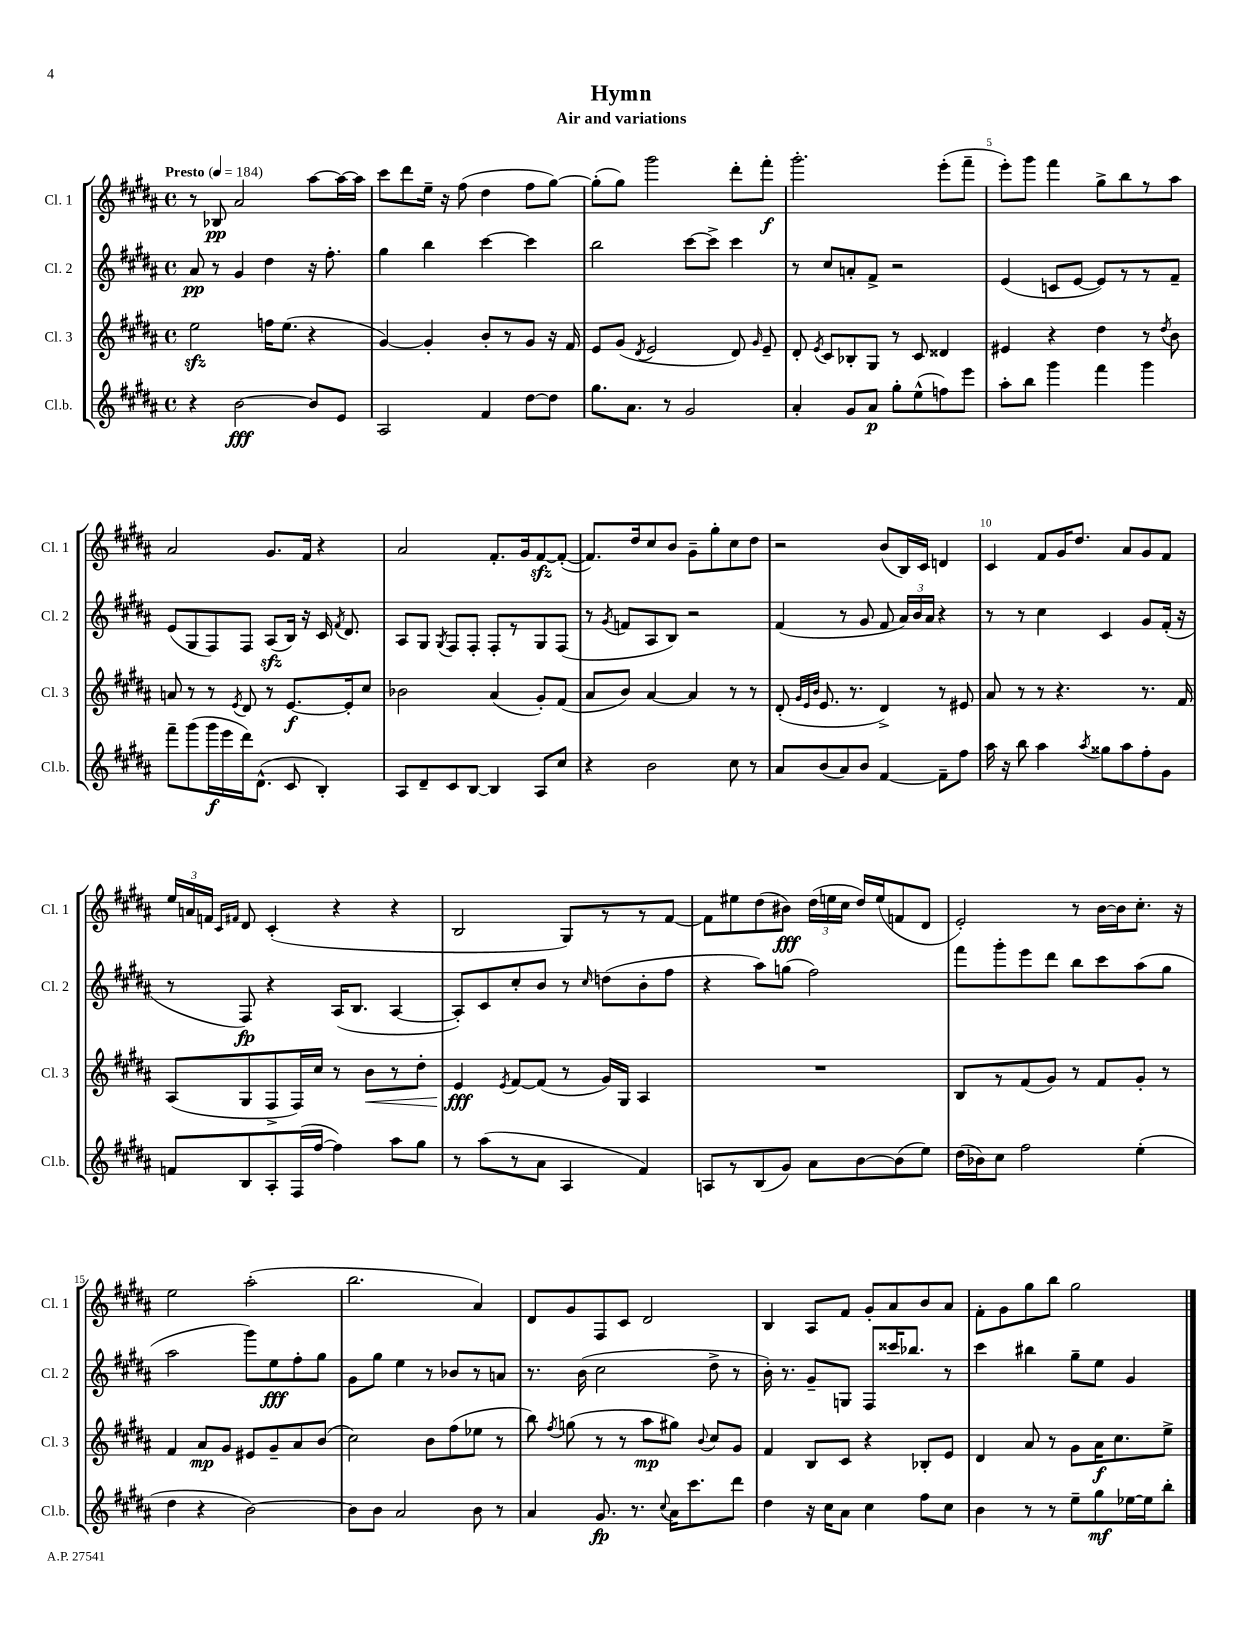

**kern	**kern	**kern	**kern
*staff4	*staff3	*staff2	*staff1
*clefG2	*clefG2	*clefG2	*clefG2
*k[f#c#g#d#a#]	*k[f#c#g#d#a#]	*k[f#c#g#d#a#]	*k[f#c#g#d#a#]
*M4/4	*M4/4	*M4/4	*M4/4
*met(c)	*met(c)	*met(c)	*met(c)
*MM184	*MM184	*MM184	*MM184
4r	2ee	8a#	8r
.	.	8r	8B-
[2b	.	4g#	2a#
.	16ff	4dd#	.
.	(8.ee	.	.
8b]	4r	16r	[8aa#
.	.	8.ff#'	.
8e	.	.	16aa#_
.	.	.	16aa#]
=	=	=	=
2A#	[4g#)	4gg#	8ccc#
.	.	.	8ddd#
.	4g#']	4bb	16ee~
.	.	.	16r
.	.	.	(8ff#
4f#	8b'	[4ccc#	4dd#
.	8r	.	.
[8dd#	8g#	4ccc#]	8ff#
8dd#]	16r	.	[8gg#)
.	16f#	.	.
=	=	=	=
8.gg#	8e	2bb	(8gg#']
.	(8g#	.	8gg#)
8.a#	.	.	.
.	8qd#	.	.
.	2e	.	2ggg#
8r	.	.	.
2g#	.	[8ccc#	.
.	.	8ccc#^]	.
.	8d#)	4ccc#	8ddd#'
.	16qqg#	.	.
.	8e~	.	8fff#'
=	=	=	=
4a#'	8d#'	8r	2.ggg#'
.	8qe	.	.
.	8c#	8cc#	.
8g#	8B-'	8a'	.
8a#	8G#	8f#^	.
8gg#'	8r	2r	.
(8ee^^	8c#	.	.
8ff)	4d##	.	(8eee'
8eee	.	.	8fff#~
=	=	=	=
8aa#'	4e#	(4e	8eee')
8bb	.	.	8ggg#
4ggg#	4r	8c	4fff#
.	.	[8e	.
4fff#	4dd#	8e])	8gg#^
.	.	8r	8bb
4ggg#	8r	8r	8r
.	8qdd#	.	.
.	8b	8f#~	8aa#
=	=	=	=
8fff#~	8a	(8e	2a#
(8ggg#	8r	8G#	.
16ggg#	8r	8F#)	.
16eee	.	.	.
.	8qe	.	.
16ddd#)	8d#	8F#	.
(8.d#^^	.	.	.
.	8r	(8A#	8.g#
8c#	[8.e	16B)	.
.	.	16r	16f#
4B')	.	16c#	4r
.	.	8qf#	.
.	16e']	8.d#	.
.	8cc#	.	.
=	=	=	=
8A#	2b-	8A#	2a#
8d#~	.	8G#	.
.	.	8qG#	.
8c#	.	8F#	.
[8B	.	8F#'	.
4B]	(4a#	8F#'	8.f#'
.	.	8r	.
.	.	.	16g#
8A#	8g#')	8G#	[8f#
8cc#	(8f#	(8F#	(8f#'_
=	=	=	=
4r	8a#	8r	8.f#])
.	.	8qg#	.
.	8b)	8f	.
.	.	.	16dd#
2b	[4a#	8A#	8cc#
.	.	8B)	8b
.	4a#]	2r	8g#~
.	.	.	8gg#'
8cc#	8r	.	8cc#
8r	8r	.	8dd#
=	=	=	=
8a#	(8d#'	(4f#	2r
.	32qqg#	.	.
.	32qqe	.	.
.	32qqb	.	.
(8b	8.e	.	.
8a#)	.	8r	.
.	8.r	.	.
8b	.	8g#	.
[4f#	4d#^)	8f#	(8b
.	.	24a#)	16B)
.	.	24b	.
.	.	.	16c#
.	.	24a#	.
8f#~]	8r	4r	4d
8ff#	8e#	.	.
=	=	=	=
16aa#	8a#	8r	4c#
16r	.	.	.
8bb	8r	8r	.
4aa#	8r	4cc#	8f#
.	4.r	.	16g#
.	.	.	8.dd#
8qaa#	.	.	.
8gg##	.	4c#	.
8aa#	.	.	8a#
8ff#'	8.r	8g#	8g#
8g#	.	(16f#'	8f#
.	16f#	16r	.
=	=	=	=
8f	(8A#	8r	24ee
.	.	.	24a
.	.	.	24f
.	.	.	16qqc#
.	.	.	16qqf#
8B	8G#	8F#)	8d#
8A#'	8F#^	4r	(4c#'
(16F#	16F#)	.	.
[16ff#	16cc#	.	.
4ff#])	8r	(16A#	4r
.	.	8.B	.
.	8b	.	.
8aa#	8r	[4A#	4r
8gg#	8dd#'	.	.
=	=	=	=
8r	4e	8A#'])	2B
(8aa#	.	8c#	.
.	8qe	.	.
8r	[8f#	8cc#'	.
8a#	(8f#]	8b	.
4A#	8r	8r	8G#)
.	.	16qqcc#	.
.	16g#)	(8dd	8r
.	16G#	.	.
4f#)	4A#	8b'	8r
.	.	8ff#	[8f#
=	=	=	=
8A	1r	4r	8f#]
8r	.	.	8ee#
(8B	.	8aa#)	(8dd#
8g#)	.	(8gg	8b#)
8a#	.	2ff#)	(24dd#
.	.	.	24ee
.	.	.	24cc#
[8b	.	.	16dd#)
.	.	.	(16ee
(8b]	.	.	8f
8ee)	.	.	8d#
=	=	=	=
(16dd#	8B	8fff#	2e')
16b-)	.	.	.
8cc#	8r	8ggg#'	.
2ff#	(8f#	8eee	.
.	8g#)	8ddd#	.
.	8r	8bb	8r
.	8f#	8ccc#	[16b
.	.	.	16b]
(4ee'	8g#'	(8aa#	8.cc#'
.	8r	8gg#	.
.	.	.	16r
=	=	=	=
4dd#	4f#	2aa#	2ee
4r	8a#	.	.
.	8g#	.	.
[2b)	8e#	8ggg#)	(2aa#'
.	8g#~	8ee	.
.	8a#	8ff#'	.
.	(8b	8gg#	.
=	=	=	=
8b]	2cc#)	8g#	2.bb
8b	.	8gg#	.
2a#	.	4ee	.
.	8b	8r	.
.	(8ff#	8b-	.
8b	8ee-	8r	4a#)
8r	8r	8a	.
=	=	=	=
4a#	8bb)	8.r	8d#
.	8qff#	.	.
.	(8gg	.	8g#
.	.	(16b	.
8.g#	8r	2cc#	8F#
.	8r	.	8c#
8.r	.	.	.
.	8aa#	.	2d#
8qqcc#	.	.	.
16a#	8gg#)	.	.
8.ccc#	.	.	.
.	8qqb	.	.
.	8cc#	8dd#^	.
8ddd#	8g#	8r	.
=	=	=	=
4dd#	4f#	16b')	4B
.	.	8.r	.
16r	8B	8g#~	8A#
16cc#	.	.	.
8a#	8c#	8G	8f#
4cc#	4r	8F#	8g#'
.	.	16ccc##	8a#
.	.	8.bb-	.
8ff#	8B-'	.	8b
8cc#	8e	8r	8a#
=	=	=	=
4b	4d#	4ccc#	8f#'
.	.	.	8g#
8r	8a#	4bb#	8gg#
8r	8r	.	8bb
8ee~	8g#	8gg#~	2gg#
8gg#	16a#	8ee	.
.	8.cc#	.	.
[16ee-	.	4g#	.
16ee-]	.	.	.
8bb'	8ee^	.	.
==	==	==	==
*-	*-	*-	*-
